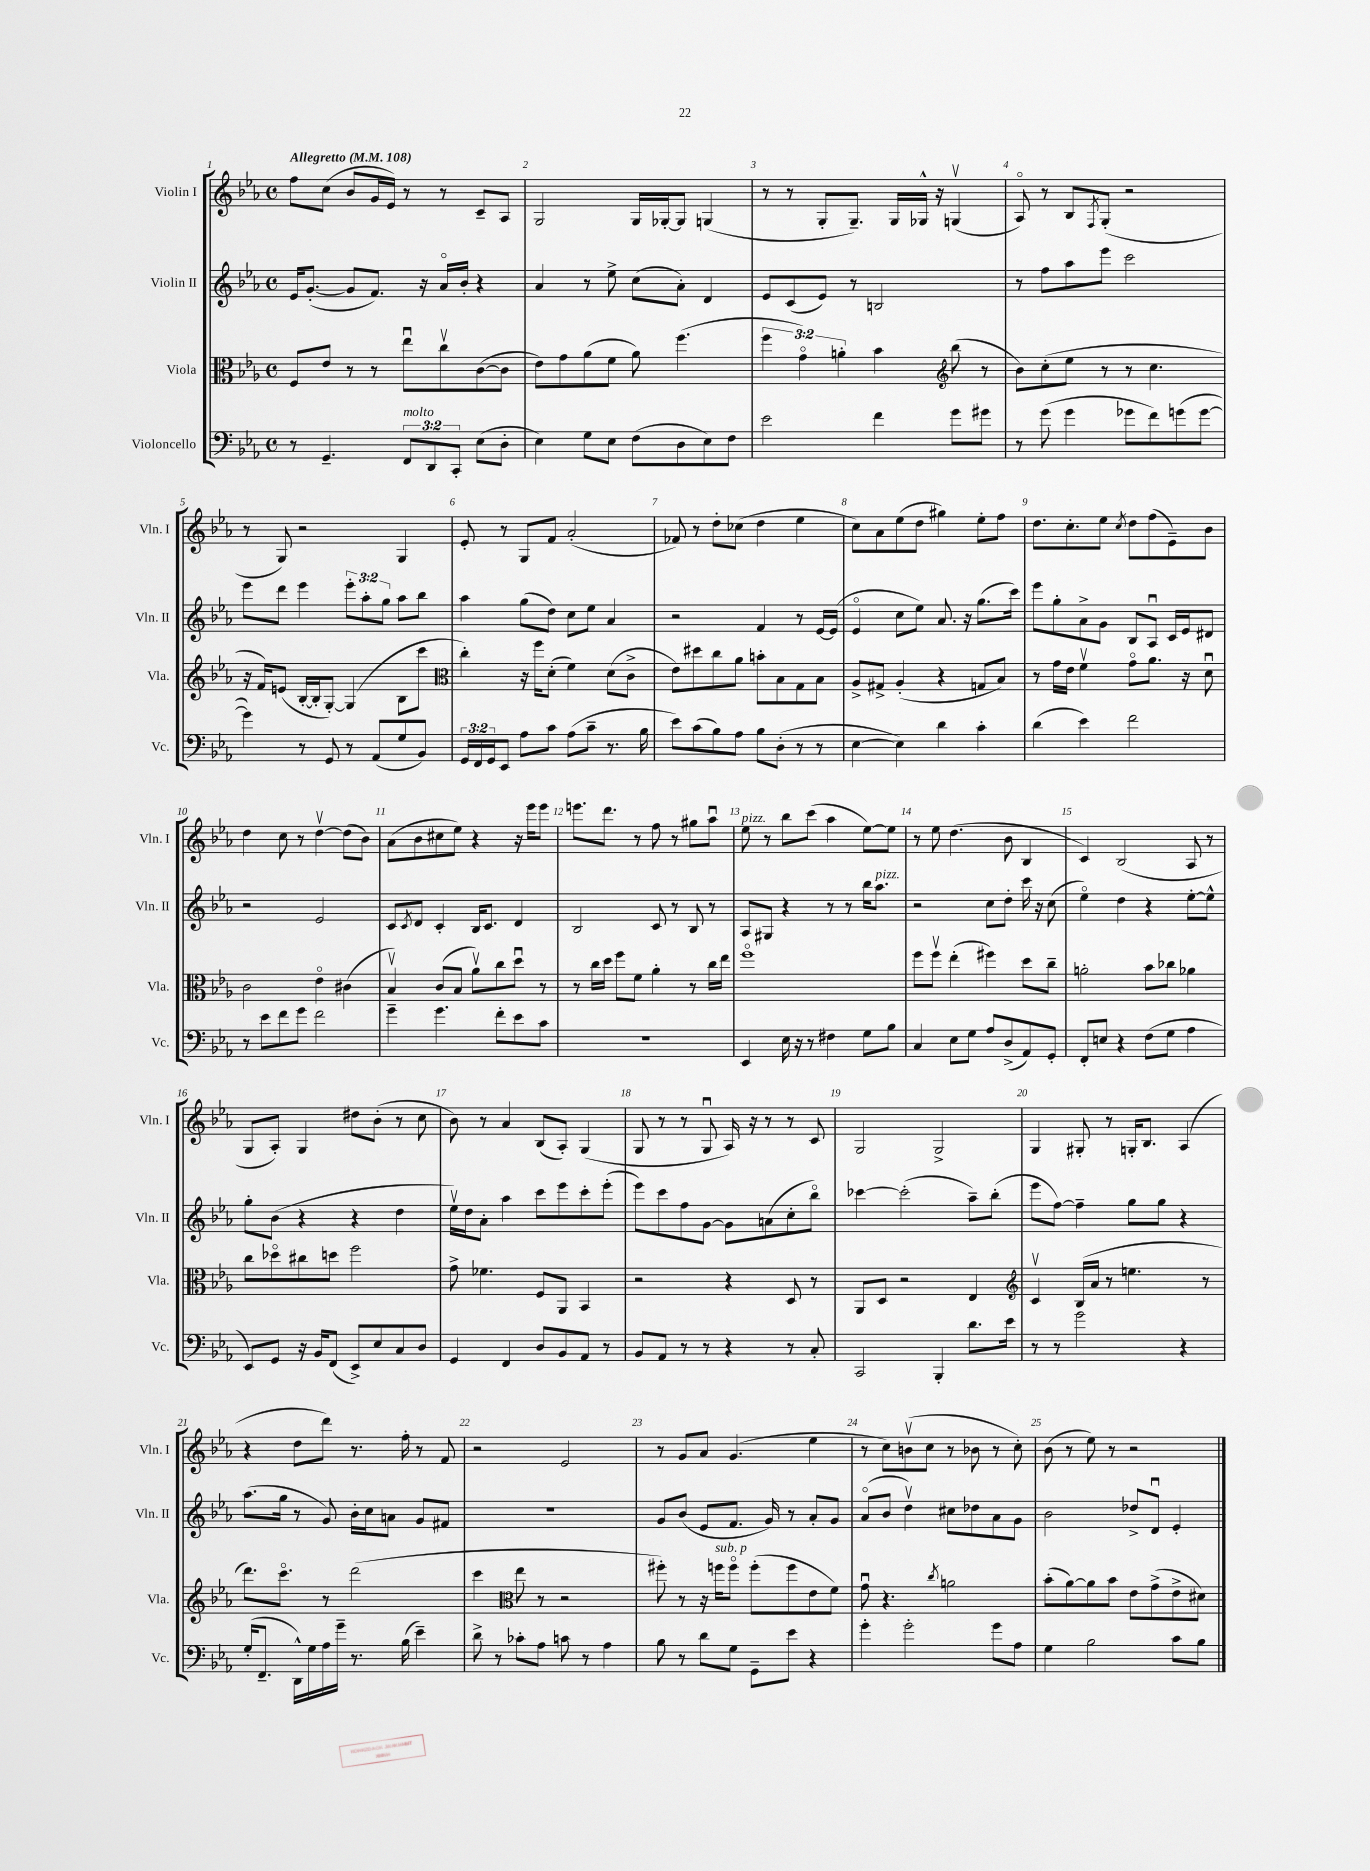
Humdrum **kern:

**kern	**kern	**kern	**kern
*part4	*part3	*part2	*part1
*staff4	*staff3	*staff2	*staff1
*I"Violoncello	*I"Viola	*I"Violin II	*I"Violin I
*I'Vc.	*I'Vla.	*I'Vln. II	*I'Vln. I
*clefF4	*clefC3	*clefG2	*clefG2
*k[b-e-a-]	*k[b-e-a-]	*k[b-e-a-]	*k[b-e-a-]
*M4/4	*M4/4	*M4/4	*M4/4
*met(c)	*met(c)	*met(c)	*met(c)
*MM108	*MM108	*MM108	*MM108
=1	=1	=1	=1
!	!	!	!LO:TX:a:B:t=Allegretto
8r	8F/L	16e-/KL	8ff\L
.	.	([8.g'/J	.
4.GG~/	8e-/J	.	(8cc\J
.	8r	8g/L]	8b-/L
.	8r	8.f/J)	16g/L
.	.	.	16e-/JJ)
!LO:TX:a:i:t=molto	!	!	!
12FF/L	8ee-u\L	.	8r
.	.	16r	.
12DD/	.	.	.
.	8ccv\	16a-/LL	8r
12CC'/J	.	.	.
.	.	16b-'/JJ	.
(8E-\L	([8c\	4r	8c~/L
8D'\J	8c\J]	.	8A-/J
=2	=2	=2	=2
4E-\)	8e-\L)	4a-/	2G/
.	8g\	.	.
8G\L	(8a-\	8r	.
8E-\J	8f\J	8ee-^\	.
(8F\L	8a-\)	(8cc\L	16G/LL
.	.	.	[16G-X'/J
8D\	(4.ff\	8a-'\J)	8G-/J]
8E-\)	.	4d/	(4Gn/
8F\J	.	.	.
=3	=3	=3	=3
2e-\	6ff\	8e-/L	8r
.	.	(8c/	8r
.	6g\)	.	.
.	.	8e-/J)	8G'/L
.	6an'\	.	.
.	.	8r	8.G~/J)
4f\	4b-\	2Bn/	.
.	.	.	16G/LL
.	.	.	16G-X^^/JJ
.	.	.	16r
*	*clefG2	*	*
8g\L	(8bb-\	.	(4Gnv/
8g#X\J	8r	.	.
=4	=4	=4	=4
8r	8b-\L)	8r	8A-/)
(8g\	(8cc'\	8ff\L	8r
4g\	8ee-\J	8aa-\	8B-/L
.	.	.	8qF/
.	8r	8eee-\J	(8G'/J
8g-X\L	8r	2ccc\	2r
8f\)	4.cc\	.	.
(8gn\	.	.	.
[8g\J	.	.	.
!!LO:LB:g=z
=5	=5	=5	=5
4g\])	16r	8eee-\L	8r
.	16f/KL)	.	.
.	(8en/J	8ddd\J	8G/)
8r	[16B-'/LL	4eee-\	2r
.	16B-'/J]	.	.
8GG/	[8G'/J)	.	.
8r	(4G/]	12eee-'\L	.
.	.	12aa-'\	.
(8AA-/L	.	.	.
.	.	12gg\J	.
8G/	8B-\L	8aa-\L	4G/
8BB-/J)	8ccc\J	8bb-\J	.
=6	=6	=6	=6
*	*clefC3	*	*
24GG/LL	4cc'\)	4aa-\	8e-'/
24FF/	.	.	.
24GG/J	.	.	.
8EE-/J	.	.	8r
8A-\L	16r	(8gg\L	8G/L
.	16ff\KL	.	.
8c\J	(8d'\J	8dd\J)	8f/J
(8A-\L	4f\)	8cc\L	(2a-'/
8c~\J	.	8ee-\J	.
8.r	(8d\L	4a-/	.
.	8c^\J	.	.
16B-\	.	.	.
=7	=7	=7	=7
8e-\L)	8e-\L)	2r	8f-X/)
(8c\	8dd#X\	.	8r
8B-\)	8cc\	.	8dd'\L
8A-\J	8a-\J	.	(8cc-X\J
8B-\L	8bn'\L	4f/	4dd\
(8D'\J	8B-\	.	.
8r	8G\	8r	4ee-\
8r	8B-\J	[16e-/LL	.
.	.	(16e-/JJ]	.
=8	=8	=8	=8
[4E-\	8A-^/L	4e-/	8cc\L)
.	8G#X^/J	.	8a-\
4E-\])	(4A-'/	8cc\L	(8ee-\
.	.	8ee-\J)	8dd\J
4d\	4r	8.a-/	4gg#X\)
.	.	16r	.
4c'\	8Gn/L	(8.gg\L	8ee-'\L
.	8B-/J)	.	8ff\J
.	.	16ccc\Jk)	.
=9	=9	=9	=9
(4d\	8r	8eee-\L	8.dd\L
.	16g\LL	8gg'\	.
.	16e-\JJ	.	8.cc'\
4e-\)	4fv\	8a-^\	.
.	.	8g\J	8ee-\J
.	.	.	8qcc/
2f\	8g\L	8B-/L	8dd\L
.	8.a-\J	8A-u/J	(8ff\
.	.	16c/LL	8e-~\)
.	16r	16e-/J	.
.	8du\	8d#X/J	8b-\J
!!LO:LB:g=z
=10	=10	=10	=10
8r	2c\	2r	4dd\
8e-\L	.	.	.
8f\	.	.	8cc\
8g\J	.	.	8r
2f\	4e-\	2e-/	[4ddv\
.	(4c#X\	.	(8dd\L]
.	.	.	8b-\J)
=11	=11	=11	=11
4g~\	4B-v/)	8c/L	(8a-\L
.	.	8qc/	.
.	.	8d/J	8b-\
4.g\	(8c/L	4c'/	8cc#X\
.	8B-/J	.	8ee-\J)
.	8a-v\L)	16B-/KL	4r
.	.	8.c/J	.
8f'\L	8cc\	.	.
8e-\	8ddu\J	4d/	16r
.	.	.	16eee-\KL
8c\J	8r	.	8eee-\J
=12	=12	=12	=12
1r	8r	2B-/	8.eeen\L
.	16cc\LL	.	.
.	16dd\JJ	.	8.ddd\J
.	8ff\L	.	.
.	8f\J	.	8r
.	4a-'\	8c/	8ff\
.	.	8r	8r
.	8r	8B-/	8gg#X\L
.	16cc\LL	8r	8aa-u\J
.	16ee-\JJ	.	.
=13	=13	=13	=13
!	!	!	!LO:TX:a:i:t=pizz.
4EE-/	1ff	8A-/L	8ee-\
.	.	8G#X/J	8r
16E-\	.	4r	8bb-\L
16r	.	.	.
8r	.	.	(8ccc\J
4F#X\	.	8r	4aa-\
.	.	8r	.
8G\L	.	16bb-\KL	[8ee-\L)
!	!	!LO:TX:a:i:t=pizz.	!
.	.	8.aa-\J	.
8B-\J	.	.	8ee-\J]
=14	=14	=14	=14
4C/	8ff\L	2r	8r
.	8ffv\J	.	8ee-\
8E-\L	(4ee-'\	.	(4.dd\
8G\J	.	.	.
8A-/L	4ff#X\)	8cc\L	.
(8D^/	.	8dd'\J	8b-\
8AA-/)	8dd\L	16ccc\	4B-/
.	.	16r	.
8GG'/J	8cc~\J	(8cc\	.
=15	=15	=15	=15
8FF'/L	2an'\	4ee-\)	4c/)
8En/J	.	.	.
4r	.	4dd\	(2B-/
(8F\L	8b-\L	4r	.
8G\J	8cc-X\J	.	.
4A-\	4a-X\	[8ee-'\L	8A-/
.	.	8ee-^^\J]	8r
!!LO:LB:g=z
=16	=16	=16	=16
8EE-/L)	8cc\L	8gg'\L	8G/L
8GG/J	8dd-X\	(8b-\J	8A-'/J)
16r	8cc#X\	4r	4G/
16BB-/KL	.	.	.
(8FF/J	8ddn\J	.	.
8EE-^/L)	2ff\	4r	8dd#X\L
8E-/	.	.	(8b-'\J
8C/	.	4dd\	8r
8D/J	.	.	8cc\
=17	=17	=17	=17
4GG/	8g^\	16ee-v\LL)	8b-\)
.	.	16dd\J	.
.	4.f-X\	8a-'\J	8r
4FF/	.	4aa-\	4a-/
8D/L	8F/L	8ccc\L	(8B-/L
8BB-/	8AA-/J	8eee-\	8A-'/J)
8AA-/J	4BB-/	8ccc'\	(4G/
8r	.	(8eee-'\J	.
=18	=18	=18	=18
8BB-/L	2r	8eee-\L)	8G/
8AA-/J	.	8ccc\	8r
8r	.	8ff\	8r
8r	.	[8g\J	8Gu/
4r	4r	8g\L]	16A-/)
.	.	.	16r
.	.	(8an\	8r
8r	8D/	8cc'\	8r
8C'/	8r	8bb-\J)	8c/
=19	=19	=19	=19
2CC/	8AA-/L	[4ccc-X\	2G/
.	8D/J	.	.
.	2r	(2ccc-'\]	.
4BBB-'/	.	.	2G^/
8.d\L	4E-/	8aa-~\L)	.
.	.	(8bb-'\J	.
16e-\Jk	.	.	.
=20	=20	=20	=20
*	*clefG2	*	*
8r	4cv/	8eee-\L	4G/
8r	.	[8ff\J)	.
2g\	(16B-/LL	4ff~\]	8G#X'/
.	16a-/JJ	.	.
.	8r	.	8r
.	4.een\	8gg\L	16Gn'/KL
.	.	.	8.B-/J
.	.	8gg\J	.
4r	.	4r	(4A-/
.	8r	.	.
!!LO:LB:g=z
=21	=21	=21	=21
(16G'/KL	8.ddd\L)	(8.aa-\L	4r
8.FF~/J	.	.	.
.	8.ccc\J	16gg\Jk	.
16DD^^\LL)	.	8r	8dd\L
16G\	.	.	.
16A-\	8r	8g/)	8ddd\J)
16g~\JJ	.	.	.
8.r	(2ddd\	16b-'\LL	8.r
.	.	16cc\J	.
.	.	8an\J	.
(16B-\	.	.	16ff'\
4e-~\)	.	8g/L	8r
.	.	8f#X/J	8f/
=22	=22	=22	=22
8d^\	4ccc\	1r	2r
8r	.	.	.
*	*clefC3	*	*
8c-X'\L	8ee-\	.	.
8A-\J	8r	.	.
8cn\	2r	.	2e-/
8r	.	.	.
4A-\	.	.	.
=23	=23	=23	=23
8B-\	8ff#X'\)	8g/L	8r
8r	8r	(8b-/J	8g/L
8d\L	16r	8e-/L	8a-/J
!	!LO:TX:a:i:t=sub. p	!	!
.	16ffn\KL	.	.
8G\J	8ff\J	8.f/J	(4.g/
8GG~\L	(8ff'\L	.	.
.	.	16g/)	.
8e-\J	8ff\	8r	.
4r	8e-\	8a-'/L	4ee-\
.	8f\J)	8g/J	.
=24	=24	=24	=24
4g'\	8gu\	(8a-/L	8r
.	4.r	8b-/J	8cc\L)
2g'\	.	4ddv\)	(8bnv\
.	.	.	8cc\J
.	8qcc/	.	.
.	2an\	8cc#X\L	8r
.	.	8dd-X\	8b-X\
8g\L	.	8a-\	8r
8A-\J	.	8g\J	8cc'\)
=25	=25	=25	=25
4G\	(8b-'\L	2b-\	(8b-\
.	[8a-\)	.	8r
2B-\	8a-\]	.	8ee-\)
.	8b-\J	.	8r
.	8e-\L	8dd-X^/L	2r
.	(8g^\	8du/J	.
8c\L	8e-^\	4e-'/	.
8B-\J	8d#X\J)	.	.
==	==	==	==
*-	*-	*-	*-
